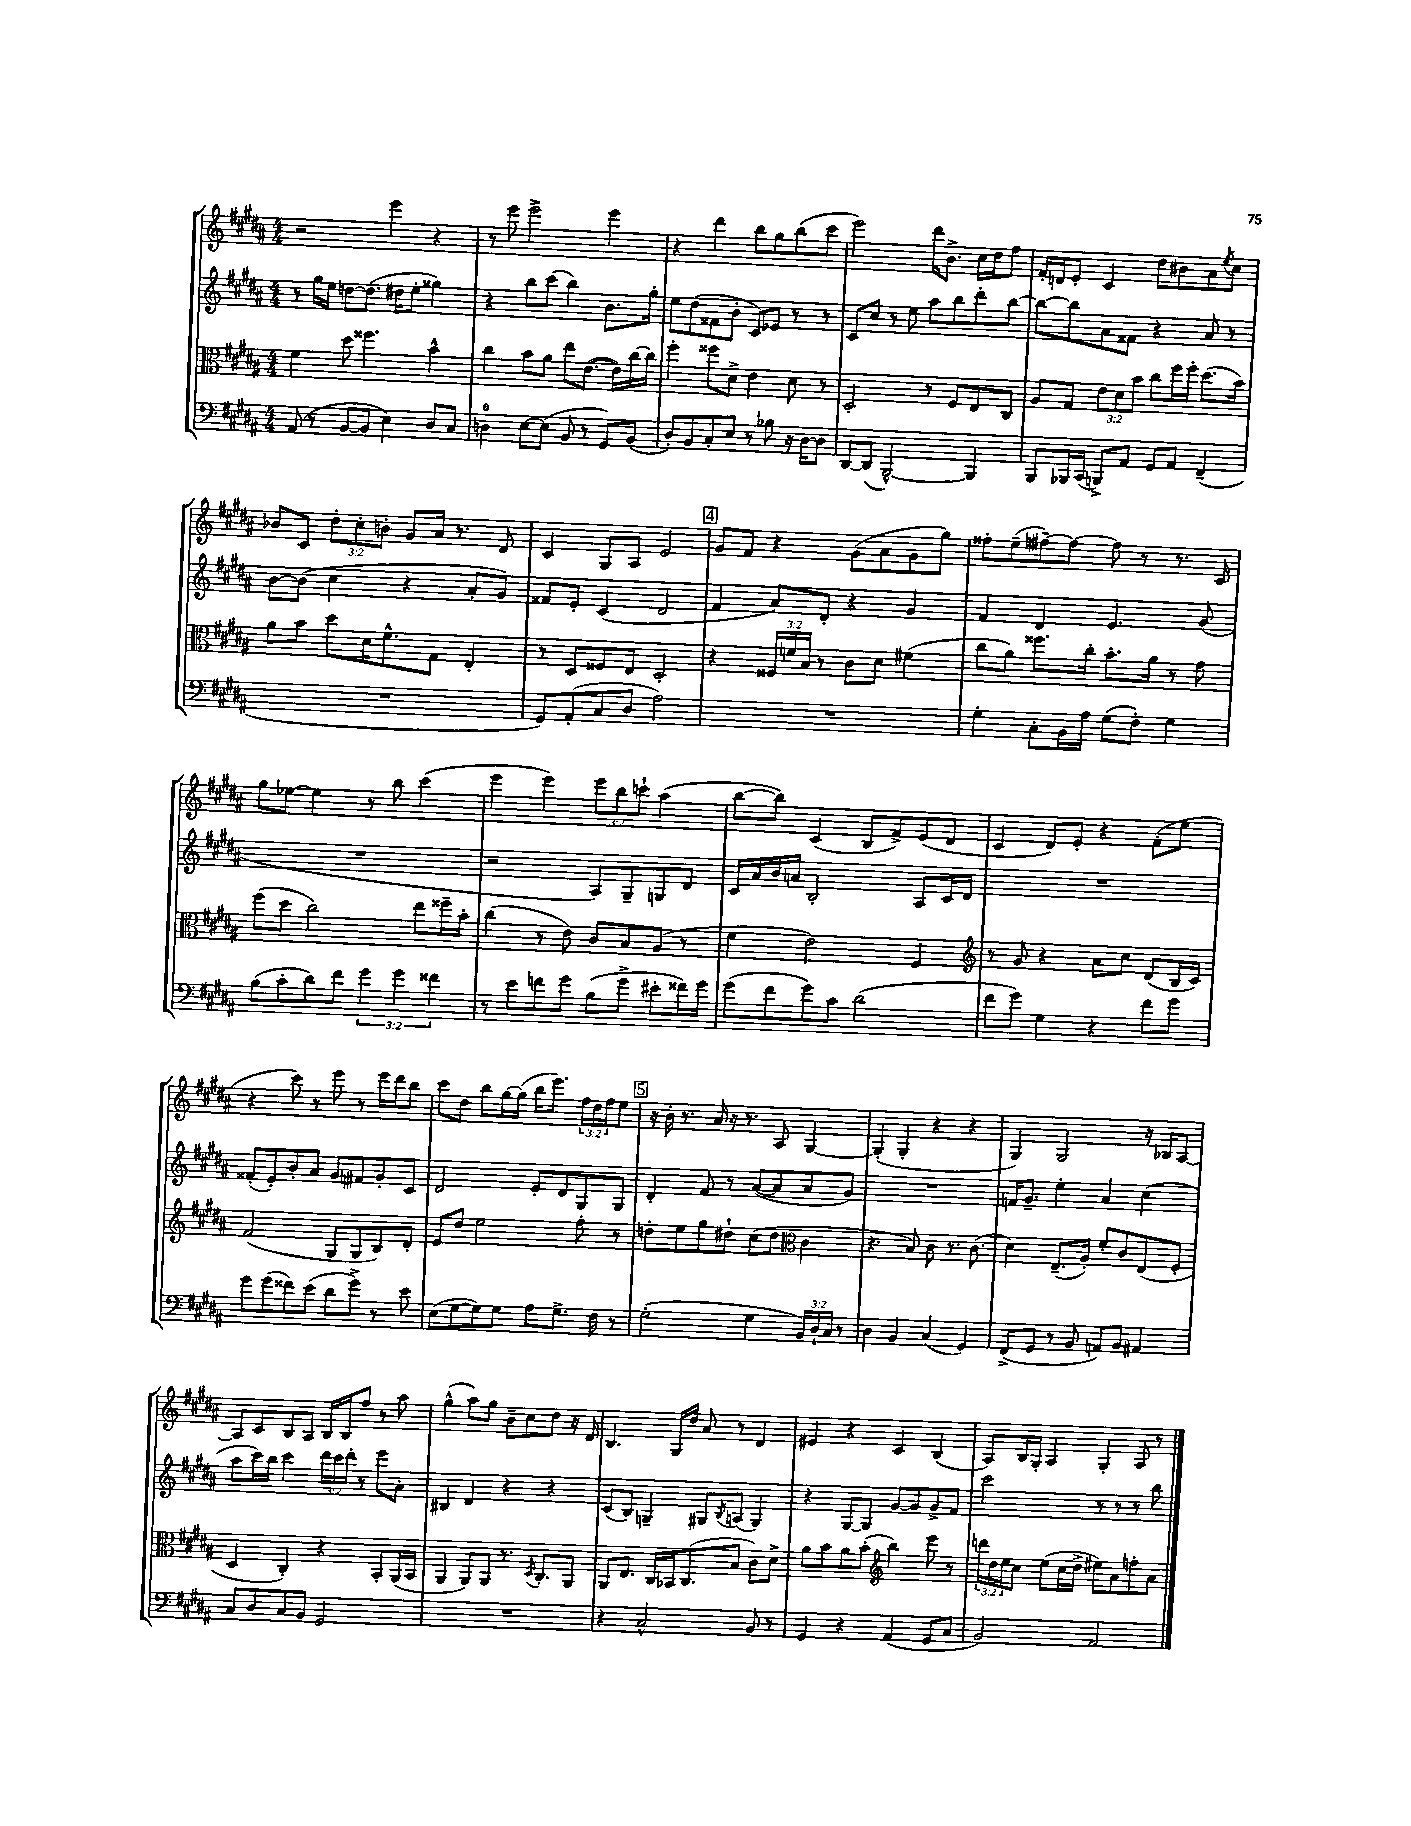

**kern	**kern	**kern	**kern
*staff4	*staff3	*staff2	*staff1
*clefF4	*clefC3	*clefG2	*clefG2
*k[f#c#g#d#a#]	*k[f#c#g#d#a#]	*k[f#c#g#d#a#]	*k[f#c#g#d#a#]
*M4/4	*M4/4	*M4/4	*M4/4
(8AA#	4f#	8r	2r
8r	.	16gg#	.
.	.	16ee	.
[8BB	8dd#	[8dd	.
8BB]	4.ff##	(8.dd]	.
4E)	.	.	4eee
.	.	16dd#	.
.	.	8ee'	.
8D#	4b^^	4gg##)	4r
8C#	.	.	.
=	=	=	=
4D	4cc#	4r	8r
.	.	.	8eee
[8E	8b	8bb	2eee^
(8E]	8a#	(8ccc#	.
8BB	8ee	4bb)	.
8r	([8.e	.	.
8GG#)	.	8.b	4eee
.	16e])	.	.
(8BB	[16cc#	.	.
.	16cc#]	16gg#'	.
=	=	=	=
8D#')	4ff#'	8ee	4r
8BB	.	(8dd#	.
8C#'	8ff##	8f##	4ddd#
8E	8d#^	8b'	.
8r	4e	8c#)	8bb
8B-	.	8e-	8gg#
16r	8d#	8r	(8bb
[16D#	.	.	.
8D#]	8r	8r	8ccc#
=	=	=	=
[8DD#	2D#'	8c#	2eee)
(8DD#]	.	8cc#	.
[2BBB^^)	.	8r	.
.	.	8ee	.
.	8r	8aa#	16ddd#
.	.	.	8.b^
.	8F#	8bb	.
4BBB]	8E	8ddd#'	16cc#
.	.	.	16dd#
.	8C#	[8bb	8ff#
=	=	=	=
8BBB	8A#	8bb_	16f#'
.	.	.	16d
16BBB-	8G#	8bb]	8e'
(16CC#	.	.	.
8BBB^)	12e	8a#	4c#
.	12d#	.	.
8AA#	.	8f##	.
.	12b	.	.
8GG#	8cc#	4r	8dd#
8AA#	16ff#	.	8b#
.	16ff#'	.	.
(4FF#~	(8.dd#	8a#	8a#
.	.	.	8qee
.	.	8r	8cc#
.	16b)	.	.
=	=	=	=
1r	8a#	[8b	8b-
.	8b	(8b]	8c#
.	8dd#	4cc#	12dd#'
.	.	.	12cc#'
.	16d#	.	.
.	.	.	12b'
.	8.f#^^	.	.
.	.	4r	8g#
.	8G#	.	16a#
.	.	.	8.r
.	4E'	8a#'	.
.	.	8g#)	8d#
=	=	=	=
8GG#)	8r	8f##	4c#
(8AA#'	8D#	8e'	.
8C#	8F##	(4c#	8G#
8D#	8E	.	8A#
2A#)	2D#'	2d#	2e
=	=	=	=
1r	4r	4f#	8g#
.	.	.	8f#
.	24F##	8a#)	4r
.	24f	.	.
.	24B	.	.
.	8r	8d#'	.
.	8c#	4r	(8g#
.	8d#	.	8a#
.	(4f#	4g#	8g#
.	.	.	8gg#)
=	=	=	=
4G#'	8cc#	4f#	8ff##'
.	8a#)	.	(8ee~
8C#'	8.ff##	4d#	[8ff#~)
16BB	.	.	8ff#_
16A#	16cc#'	.	.
(8G#	8.b'	4.e	8ff#]
8F#')	.	.	8r
.	16a#	.	.
4G#	8r	.	8.r
.	8g#	(8g#	.
.	.	.	16c#
=	=	=	=
(8B	(8ff#	1r	8gg#
8c#'	8dd#	.	[8ee-
8d#)	2cc#)	.	4ee-]
8f#	.	.	.
6g#	.	.	8r
.	.	.	8bb
6g#	.	.	.
.	8ee	.	(4ccc#
6f##	.	.	.
.	16ff##~	.	.
.	16b'	.	.
=	=	=	=
8r	(4cc#	2r	4eee
8e	.	.	.
8f	8r	.	4eee)
8g#	8e)	.	.
(8B	8c#	8A#)	12eee
.	.	.	12bb
8g#^	8B	8G#~	.
.	.	.	12ccc`
8e#'	(8A#	8G	(4aa#
16f##)	8r	8d#	.
16g#	.	.	.
=	=	=	=
(8g#	4f#	16c#	[8bb
.	.	16a#	.
8f#	.	16b	8bb])
.	.	16a	.
8g#)	2e)	2B'	(4c#
8c#	.	.	.
(2d#	.	.	8B
.	.	.	8f#^)
.	4F#	8A#	(8e
.	.	16c#	8d#
.	.	16d#	.
=	=	=	=
*	*clefG2	*	*
8f#	8r	1r	4c#
8g#)	8g#	.	.
4G#	4r	.	8d#)
.	.	.	8e'
4r	8a#	.	4r
.	8cc#	.	.
8f#	(8d#	.	(8f#'
8g#	16B	.	8ee
.	16c#)	.	.
=	=	=	=
8g#	(2f#	(8f##'	4r
(8g#	.	8e')	.
8f##)	.	8b'	8ccc#)
(8e	.	8a#	8r
8d#	8G#	8g#	8eee
8g#^)	8G#	8f#	8r
8r	8B)	8g#'	16eee
.	.	.	16ddd#
8e	8d#'	8c#	8bb
=	=	=	=
(8E	8e	2d#	8ccc#
[8G#	8dd#	.	8dd#
8G#])	2ee	.	8bb
8G#	.	.	[16gg#
.	.	.	(16gg#]
8A#	.	8e'	16bb
.	.	.	8.eee)
8.G#^	.	8d#	.
.	8ff#'	8G#	24ff#
.	.	.	24dd#
16F#	.	.	.
.	.	.	24ff#
8r	8r	8G#	8ee
=	=	=	=
(2G#'	8dd'	4d#'	16r
.	.	.	16b'
.	8ee	.	8.r
.	8gg#	8f#	.
.	.	.	16a#
.	8dd#`	8r	16r
.	.	.	8.r
4G#	(8cc#	([8a#	.
.	8dd#	8a#]	8A#
*	*clefC3	*	*
24BB)	4c#	8a#	[4G#
24D#`	.	.	.
24C#	.	.	.
8r	.	8g#)	.
=	=	=	=
4D#	4.r	1r	(4G#']
4BB	.	.	4G#'
.	8B)	.	.
(4C#	8c#	.	4r
.	8.r	.	.
4GG#)	.	.	4r
.	(8.c#	.	.
=	=	=	=
(8FF#^	4d#)	16f	4G#)
.	.	8.g#~	.
8GG#	.	.	.
8r	(8.E~	4ee'	2G#
8BB	.	.	.
.	16A#')	.	.
8AA)	8f#'	4a#	.
8BB	8c#	.	.
4AA#	(8E	(4cc#	16r
.	.	.	16B-
.	8F#'	.	[8A#
=	=	=	=
8C#	4D#	8aa#	8A#]
8D#	.	16ccc#)	8c#
.	.	16bb	.
8C#	4C#')	4ccc#	8B
8BB	.	.	8A#
2GG#	4r	24ddd#	16B
.	.	24ccc#	.
.	.	.	16B
.	.	24ddd#'	.
.	.	8r	8ff#
.	8BB'	8eee	8r
.	(16AA#	8a#'	8aa#
.	16BB	.	.
=	=	=	=
1r	4AA#	4B#	(4gg#^^
.	8AA#)	4d#	8aa#)
.	8AA#	.	8gg#
.	8.r	4r	8b~
.	.	.	8cc#
.	8qD#	.	.
.	8.C#'	.	.
.	.	4r	8dd#
.	8AA#	.	16r
.	.	.	16d#
=	=	=	=
4r	8AA#	(8c#	4.B
.	8.E	8B)	.
2C#^^	.	4G~	.
.	16C#	.	.
.	16BB-	.	16G#
.	(8.C#	.	16dd#
.	.	8G#	8a#
.	.	8qB	.
.	8B	(8A	8r
8BB	8c#)	4G#)	4d#
8r	8d#^	.	.
=	=	=	=
4GG#	8a#	4r	4e#
.	8b	.	.
4r	8a#	[8G#	4r
.	(8b'	8G#]	.
*	*clefG2	*	*
(4AA#	4bb)	[8g#	4c#
.	.	8g#]	.
8GG#	8eee	8g#^	(4B
8C#	8r	8f#	.
=	=	=	=
2BB)	24ddd	2ccc#	8A#)
.	24dd#	.	.
.	24ee	.	.
.	8cc#	.	16B
.	.	.	16G#'
.	(8ee	.	4A#
.	16cc#	.	.
.	16dd#^	.	.
2AA#	8ee#)	8r	4G#'
.	8a#	8r	.
.	8ff'	8r	8A#
.	8a#	8bb	8r
==	==	==	==
*-	*-	*-	*-
